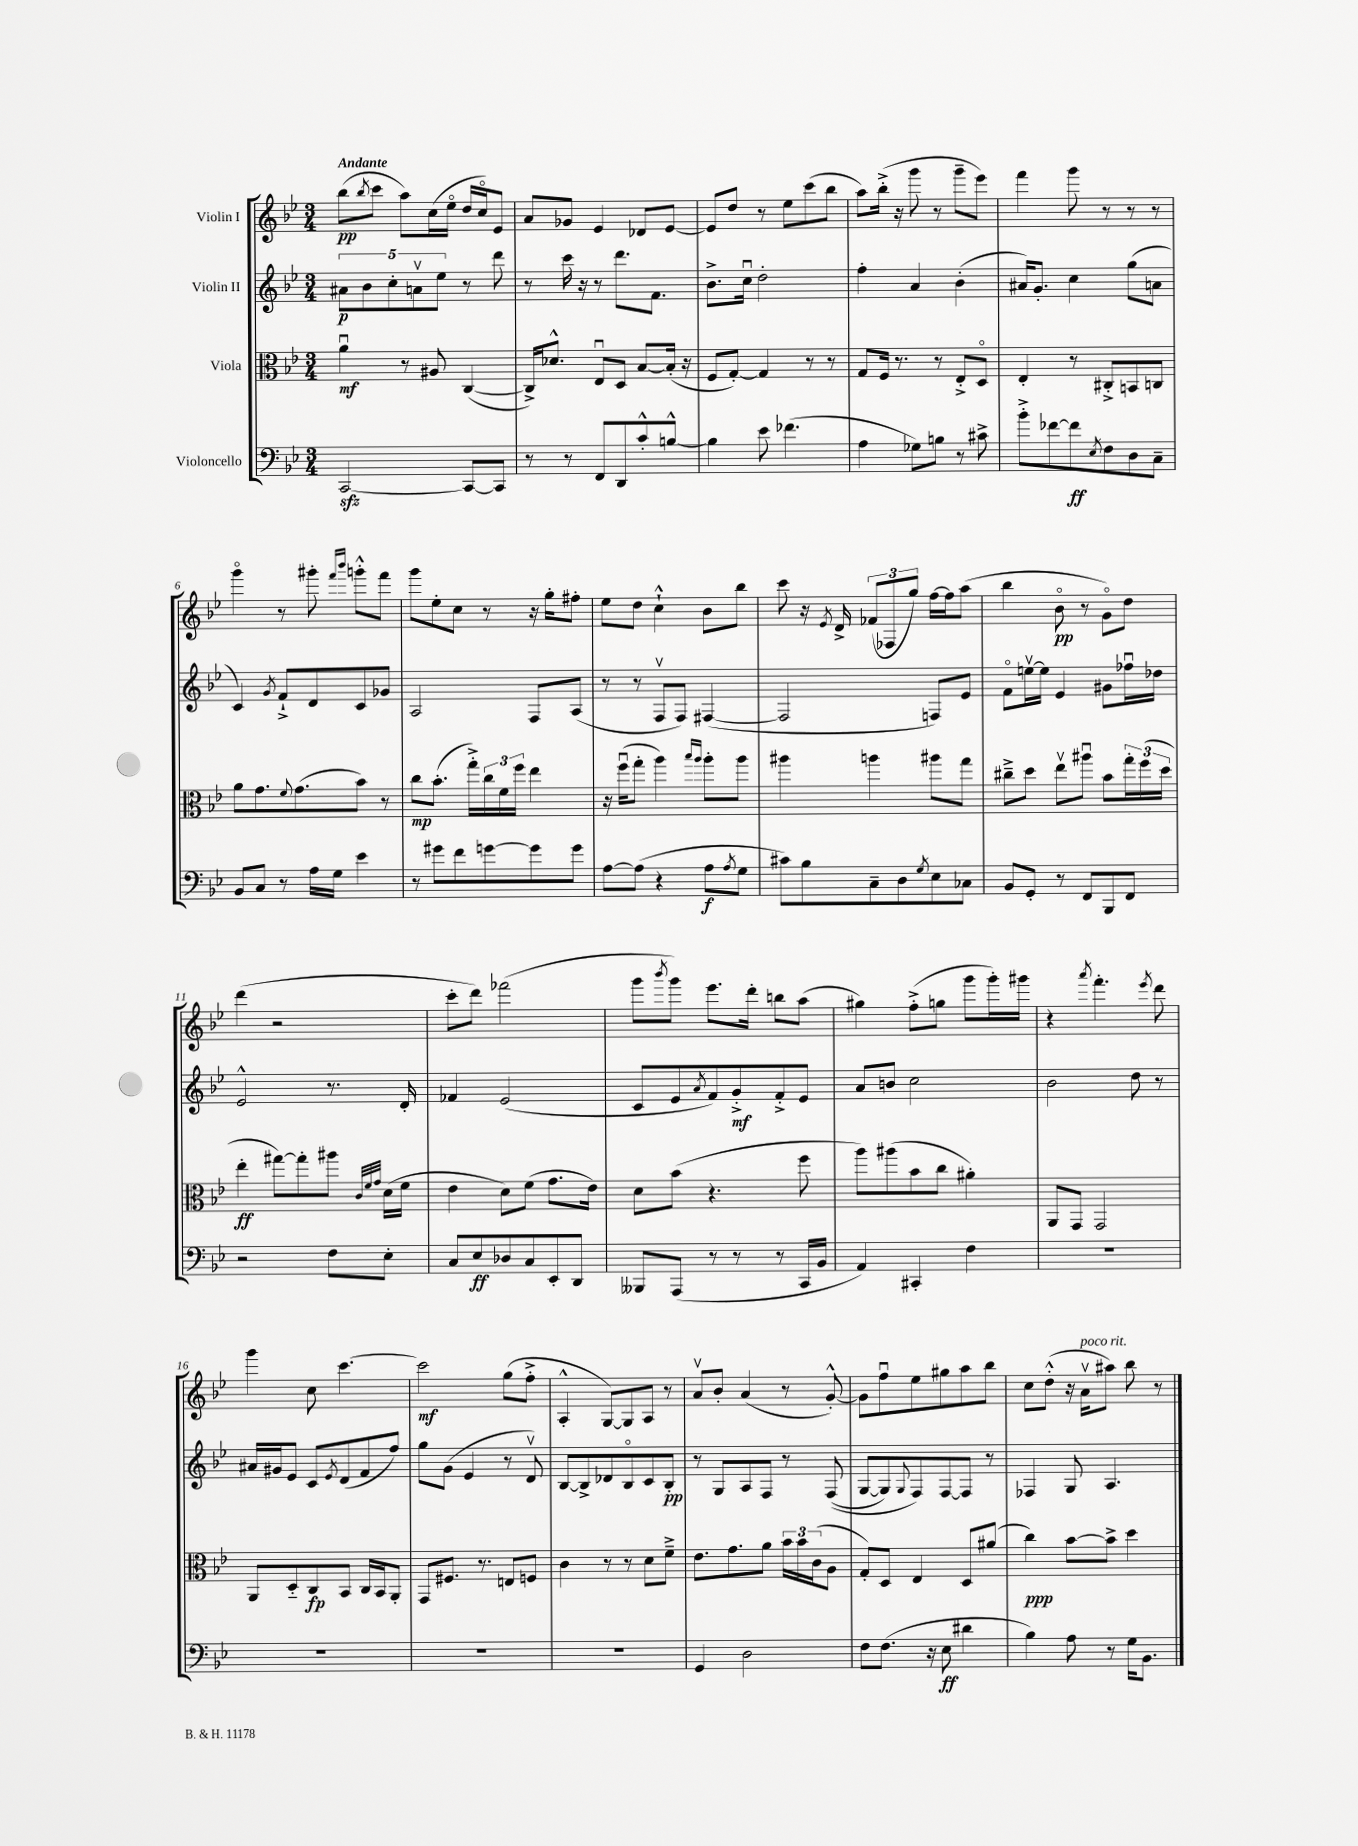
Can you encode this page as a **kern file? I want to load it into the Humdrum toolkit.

**kern	**dynam	**kern	**dynam	**kern	**dynam	**kern	**dynam
*part4	*part4	*part3	*part3	*part2	*part2	*part1	*part1
*staff4	*staff4	*staff3	*staff3	*staff2	*staff2	*staff1	*staff1
*I"Violoncello	*	*I"Viola	*	*I"Violin II	*	*I"Violin I	*
*clefF4	*	*clefC3	*	*clefG2	*	*clefG2	*
*k[b-e-]	*	*k[b-e-]	*	*k[b-e-]	*	*k[b-e-]	*
*M3/4	*	*M3/4	*	*M3/4	*	*M3/4	*
=1	=1	=1	=1	=1	=1	=1	=1
!	!	!	!	!	!	!LO:TX:a:B:t=Andante	!
[2CCzz/	.	4au\	mf	10a#X\L	p	(8bb-\L	pp
.	.	.	.	10b-\	.	.	.
.	.	.	.	.	.	8qbb-/	.
.	.	.	.	.	.	8ccc\J	.
.	.	.	.	10cc'\	.	.	.
.	.	8r	.	.	.	8aa\L)	.
.	.	.	.	10anv\	.	.	.
.	.	8A#X/	.	.	.	(16cc\L	.
.	.	.	.	10ee-\J	.	.	.
.	.	.	.	.	.	16ee-\JJ	.
8CC/L_	.	([4C/	.	8r	.	16dd/LL	.
.	.	.	.	.	.	16cc/J)	.
8CC/J]	.	.	.	8ddd\	.	8e-/J	.
=2	=2	=2	=2	=2	=2	=2	=2
8r	.	16C^/KL])	.	8r	.	8a/L	.
.	.	8.d-X^^/J	.	.	.	.	.
8r	.	.	.	16ccc\	.	8g-X/J	.
.	.	.	.	16r	.	.	.
8FF/L	.	8E-u/L	.	8r	.	4e-/	.
8DD/	.	8D/J	.	8.ddd\L	.	.	.
8c'^^/	.	[8B-/L	.	.	.	8d-X/L	.
.	.	.	.	8.f\J	.	.	.
[8Bn^^/J	.	(16B-'/Jk]	.	.	.	[8e-/J	.
.	.	16r	.	.	.	.	.
=3	=3	=3	=3	=3	=3	=3	=3
4B\]	.	8F/L	.	8.b-^\L	.	8e-/L]	.
.	.	[8G'/J)	.	.	.	8dd/J	.
.	.	.	.	16ccu\Jk	.	.	.
8e-\	.	4G/]	.	2dd'\	.	8r	.
(4.f-X\	.	.	.	.	.	8ee-\L	.
.	.	8r	.	.	.	(8ccc\	.
.	.	8r	.	.	.	8bb-\J	.
=4	=4	=4	=4	=4	=4	=4	=4
4A\	.	8G/L	.	4ff'\	.	8aa\L)	.
.	.	16F/Jk	.	.	.	(16bb-'^\Jk	.
.	.	8.r	.	.	.	16r	.
8G-X\L)	.	.	.	4a/	.	8ggg\	.
8Bn\J	.	8r	.	.	.	8r	.
8r	.	8E-'^/L	.	(4b-'\	.	8ggg~\L	.
8c#X^\	.	8D/J	.	.	.	8eee-\J)	.
=5	=5	=5	=5	=5	=5	=5	=5
8b-'^\L	.	4E-'/	.	16a#X/KL)	.	4fff\	.
.	.	.	.	8.g'/J	.	.	.
[8f-X\	.	.	.	.	.	.	.
8f-\]	ff	8r	.	4cc\	.	8ggg\	.
8qE-/	.	.	.	.	.	.	.
8F\	.	8C#X'^/L	.	.	.	8r	.
8D\	.	8BBn/	.	(8gg\L	.	8r	.
8C~\J	.	8Cn/J	.	8an\J	.	8r	.
!!LO:LB:g=z
=6	=6	=6	=6	=6	=6	=6	=6
8BB-/L	.	8a\L	.	4c/)	.	4ggg\	.
8C/J	.	8.g\	.	.	.	.	.
.	.	.	.	8qg/	.	.	.
8r	.	.	.	8f`^/L	.	8r	.
.	.	8qqf/	.	.	.	.	.
.	.	(8.g\	.	.	.	.	.
16A\LL	.	.	.	8d/	.	8ggg#X'\	.
16G\JJ	.	.	.	.	.	.	.
.	.	.	.	.	.	16qqfff/LL	.
.	.	.	.	.	.	16qqbbb-/JJ	.
4e-\	.	8b-\J)	.	8c/	.	8gggn'^^\L	.
.	.	8r	.	8g-X/J	.	8fff\J	.
=7	=7	=7	=7	=7	=7	=7	=7
8r	.	8cc\L	mp	2A/	.	8ggg\L	.
8g#X\L	.	(8.b-'\J	.	.	.	8ee-'\	.
8f\	.	.	.	.	.	8cc\J	.
.	.	16gg'^\LL)	.	.	.	.	.
[8gn\	.	24cc\	.	.	.	8r	.
.	.	24f\	.	.	.	.	.
.	.	24ff\JJ	.	.	.	.	.
8g\]	.	4ee-\	.	8F/L	.	16r	.
.	.	.	.	.	.	16gg'\KL	.
8g\J	.	.	.	(8A/J	.	8ff#X'\J	.
=8	=8	=8	=8	=8	=8	=8	=8
[8A\L	.	16r	.	8r	.	8ee-\L	.
.	.	(16ffu\KL	.	.	.	.	.
(8A\J]	.	8gg'\J	.	8r	.	8dd\J	.
4r	.	4aa\)	.	8Fv/L	.	4cc`^^\	.
.	.	.	.	8F/J)	.	.	.
.	.	16qqbb-/LL	.	.	.	.	.
.	.	16qqaa/JJ	.	.	.	.	.
8A\L	f	8aa'\L	.	([4F#X/	.	8b-\L	.
8qA/	.	.	.	.	.	.	.
8G\J	.	8aa\J	.	.	.	8bb-\J	.
=9	=9	=9	=9	=9	=9	=9	=9
8c#X\L)	.	4aa#X\	.	2F#/]	.	8ccc\	.
8B-\	.	.	.	.	.	16r	.
.	.	.	.	.	.	8qe-/	.
.	.	.	.	.	.	16d^/	.
8C~\	.	4aan\	.	.	.	(12f-X/L	.
.	.	.	.	.	.	12F-X/	.
8D\	.	.	.	.	.	.	.
.	.	.	.	.	.	12gg/J)	.
8qG/	.	.	.	.	.	.	.
8E-\	.	8aa#X\L	.	8Fn/L)	.	[16ff\LL	.
.	.	.	.	.	.	16ff\J]	.
8C-X\J	.	8gg\J	.	8e-/J	.	(8aa\J	.
=10	=10	=10	=10	=10	=10	=10	=10
8BB-/L	.	8cc#X~^\L	.	8f\L	.	4bb-\	.
8GG'/J	.	8dd\J	.	[16eenv\L	.	.	.
.	.	.	.	16ee\JJ]	.	.	.
8r	.	8ee-v\L	.	4e-/	.	8b-\	pp
8FF/L	.	8aa#Xu\J	.	.	.	8r	.
8BBB-/	.	8b-\L	.	8g#X\L	.	8g\L)	.
8FF/J	.	24gg'\L	.	16ff-Xu\L	.	8dd\J	.
.	.	(24ff\	.	.	.	.	.
.	.	.	.	16dd-X\JJ	.	.	.
.	.	24dd\JJ	.	.	.	.	.
!!LO:LB:g=z
=11	=11	=11	=11	=11	=11	=11	=11
2r	.	4ee-'\	ff	2e-^^/	.	(4ddd\	.
.	.	[8gg#X\L)	.	.	.	2r	.
.	.	8gg#'\]	.	.	.	.	.
8F\L	.	8aa#X\J	.	8.r	.	.	.
.	.	32qqc/LLL	.	.	.	.	.
.	.	32qqf/	.	.	.	.	.
.	.	32qqg/JJJ	.	.	.	.	.
8E-'\J	.	(16d\LL	.	.	.	.	.
.	.	16f\JJ	.	16d'/	.	.	.
=12	=12	=12	=12	=12	=12	=12	=12
8C/L	.	4e-\	.	4f-X/	.	8ccc'\L	.
8E-/	ff	.	.	.	.	8ddd\J)	.
8D-X/	.	8d\L)	.	(2e-/	.	(2fff-X\	.
8C/	.	(8f\J	.	.	.	.	.
8EE-'/	.	8.g\L	.	.	.	.	.
8DD/J	.	.	.	.	.	.	.
.	.	16e-\Jk)	.	.	.	.	.
=13	=13	=13	=13	=13	=13	=13	=13
8BBB--X/L	.	8d\L	.	8c/L	.	8ggg\L	.
.	.	.	.	.	.	8qbbb-/	.
(8AAA/J	.	(8b-\J	.	8e-/	.	8ggg\J)	.
.	.	.	.	8qa/	.	.	.
8r	.	4.r	.	8f/)	.	8.eee-\L	.
8r	.	.	.	8g'^/	mf	.	.
.	.	.	.	.	.	16ddd'\Jk	.
8r	.	.	.	8f'^/	.	8bbn\L	.
16CC/LL	.	8ff\	.	8e-/J	.	(8aa\J	.
16BB-/JJ	.	.	.	.	.	.	.
=14	=14	=14	=14	=14	=14	=14	=14
4AA/)	.	8aa\L)	.	8a/L	.	4gg#X\)	.
.	.	(8aa#X\	.	8bn/J	.	.	.
4CC#X'/	.	8b-\	.	2cc\	.	(8ff'^\L	.
.	.	8cc\J	.	.	.	8ggn\J	.
4F\	.	4a#X'\)	.	.	.	8ggg\L	.
.	.	.	.	.	.	16ggg'\L)	.
.	.	.	.	.	.	16ggg#X\JJ	.
=15	=15	=15	=15	=15	=15	=15	=15
2.r	.	8AA/L	.	2b-\	.	4r	.
.	.	8GG/J	.	.	.	.	.
.	.	.	.	.	.	8qaaa/	.
.	.	2GG/	.	.	.	4.fff'\	.
.	.	.	.	8dd\	.	.	.
.	.	.	.	.	.	8qeee-/	.
.	.	.	.	8r	.	8ddd\	.
!!LO:LB:g=z
=16	=16	=16	=16	=16	=16	=16	=16
2.r	.	8AA/L	.	16a#X/LL	.	4ggg\	.
.	.	.	.	16g#X/J	.	.	.
.	.	8D/	.	8e-/J	.	.	.
.	.	8C/	fp	8c/L	.	8cc\	.
.	.	.	.	8qe-/	.	.	.
.	.	8BB-/J	.	(8d/	.	[4.ccc\	.
.	.	16C/LL	.	8f/	.	.	.
.	.	16BB-/J	.	.	.	.	.
.	.	8AA'/J	.	8ff/J)	.	.	.
=17	=17	=17	=17	=17	=17	=17	=17
2.r	.	8GG/L	.	8gg\L	.	2ccc\]	mf
.	.	8.F#X/J	.	(8g\J	.	.	.
.	.	.	.	4e-/	.	.	.
.	.	8.r	.	.	.	.	.
.	.	8En/L	.	8r	.	(8gg\L	.
.	.	8Fn/J	.	8dv/)	.	8ff'^\J	.
=18	=18	=18	=18	=18	=18	=18	=18
2.r	.	4c\	.	[8B-/L	.	4A'^^/	.
.	.	.	.	8B-^/]	.	.	.
.	.	8r	.	8d-X/	.	[8G/L)	.
.	.	8r	.	8B-/	.	8G/]	.
.	.	8d\L	.	8c/	.	8A/J	.
.	.	8f~^\J	.	8B-'/J	pp	8r	.
=19	=19	=19	=19	=19	=19	=19	=19
4GG/	.	8.e-\L	.	8r	.	8av/L	.
.	.	.	.	8G/L	.	8b-'/J	.
.	.	8.g\	.	.	.	.	.
2D\	.	.	.	8A/	.	(4a/	.
.	.	8a\J	.	8F/J	.	.	.
.	.	24b-\LL	.	8r	.	8r	.
.	.	24b-\	.	.	.	.	.
.	.	(24c\J	.	.	.	.	.
.	.	8A\J	.	((8F/	.	[8g'^^/)	.
=20	=20	=20	=20	=20	=20	=20	=20
8F\L	.	8G'/L)	.	[8G/L	.	8g\L]	.
(8.F\J	.	8D/J	.	8G/])	.	8ffu\	.
.	.	.	.	8qqG/	.	.	.
.	.	4E-/	.	8F/)	.	8ee-\	.
16r	.	.	.	.	.	.	.
8E-\	ff	.	.	[8F/	.	8gg#X\	.
4d#X\	.	8D/L	.	8F/J]	.	8aa\	.
.	.	(8a#X/J	.	8r	.	8bb-\J	.
=21	=21	=21	=21	=21	=21	=21	=21
4B-\)	.	4cc\)	ppp	4F-X/	.	8cc\L	.
.	.	.	.	.	.	(8dd'^^\J	.
8A\	.	[8b-\L	.	8G/	.	16r	.
!	!	!	!	!	!	!LO:TX:a:i:t=poco rit.	!
.	.	.	.	.	.	16av\KL	.
8r	.	8b-^\J]	.	4.A/	.	8aa#X\J)	.
16G\KL	.	4dd\	.	.	.	8bb-\	.
8.BB-\J	.	.	.	.	.	.	.
.	.	.	.	.	.	8r	.
==	==	==	==	==	==	==	==
*-	*-	*-	*-	*-	*-	*-	*-
